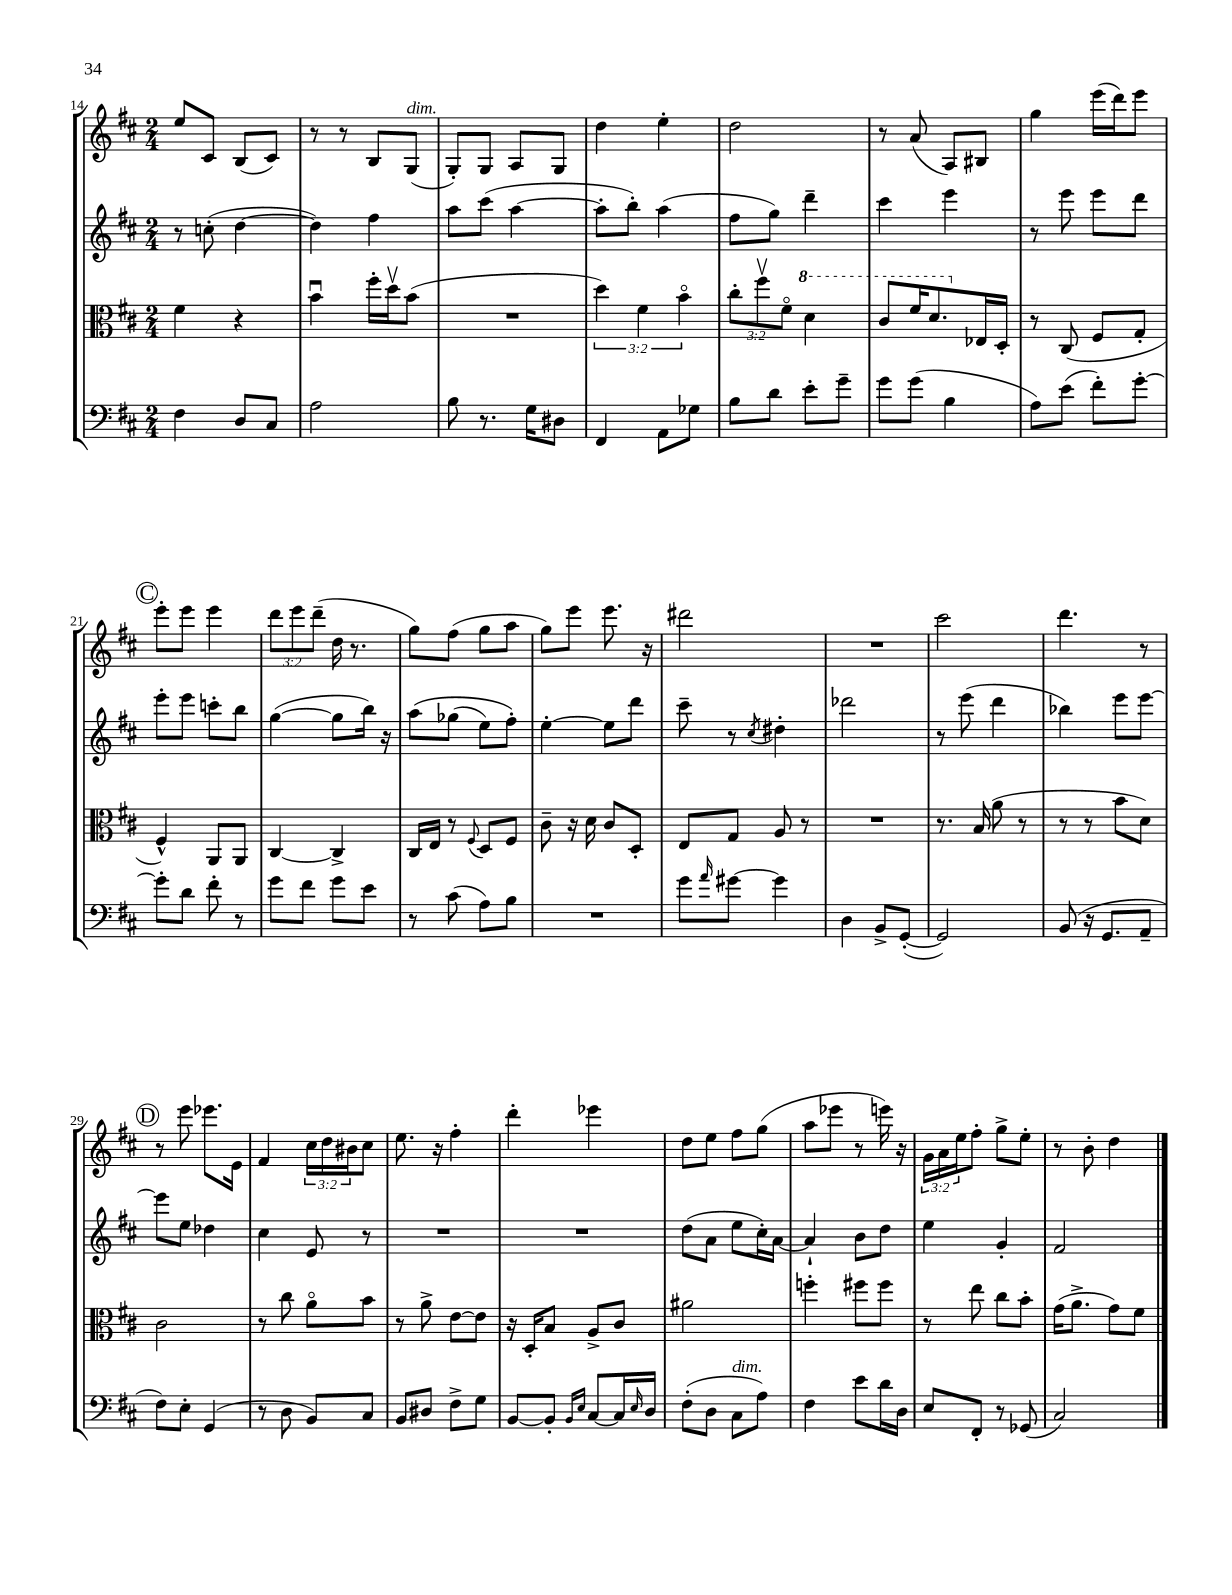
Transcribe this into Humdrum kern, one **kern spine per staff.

**kern	**kern	**kern	**kern
*staff4	*staff3	*staff2	*staff1
*clefF4	*clefC3	*clefG2	*clefG2
*k[f#c#]	*k[f#c#]	*k[f#c#]	*k[f#c#]
*M2/4	*M2/4	*M2/4	*M2/4
4F#	4f#	8r	8ee
.	.	(8cc'	8c#
8D	4r	[4dd	(8B
8C#	.	.	8c#)
=	=	=	=
2A	4bu	4dd])	8r
.	.	.	8r
.	16ff#'	4ff#	8B
.	16ddv	.	.
.	(8b	.	(8G
=	=	=	=
8B	2r	8aa	8G')
8.r	.	(8ccc#	8G
.	.	[4aa	8A
16G	.	.	.
8D#	.	.	8G
=	=	=	=
4FF#	6dd)	8aa']	4dd
.	.	8bb')	.
.	6f#	.	.
8AA	.	(4aa	4ee'
.	6bo	.	.
8G-	.	.	.
=	=	=	=
8B	12cc#'	8ff#	2dd
.	12ff#v	.	.
8d	.	8gg)	.
.	12f#o	.	.
8e'	4dd	4ddd~	.
8g~	.	.	.
=	=	=	=
8g	8cc#	4ccc#	8r
(8g	16ff#	.	(8a
.	8.dd	.	.
4B	.	4eee	8A)
.	16E-	.	8B#
.	16D'	.	.
=	=	=	=
8A)	8r	8r	4gg
(8e	(8C#	8eee	.
8f#')	8F#	8eee	(16eee
.	.	.	16ddd)
[8g'	8G'	8ddd	8eee
=	=	=	=
8g']	4F#^^)	8eee'	8eee'
8d	.	8eee	8eee
8f#'	8AA	8ccc'	4eee
8r	8AA	8bb	.
=	=	=	=
8g	[4C#	([4gg	12ddd
.	.	.	12eee
8f#	.	.	.
.	.	.	(12ddd~
8g	4C#^]	8gg]	16dd
.	.	.	8.r
8e	.	16bb)	.
.	.	16r	.
=	=	=	=
8r	16C#	&(8aa	8gg)
.	16E	.	.
(8c#	8r	(8gg-	(8ff#
.	8qqF#	.	.
8A)	8D	8ee)	8gg
8B	8F#	8ff#'&)	8aa
=	=	=	=
2r	8c#~	[4ee'	8gg)
.	16r	.	8eee
.	16d	.	.
.	8c#	8ee]	8.eee
.	8D'	8ddd	.
.	.	.	16r
=	=	=	=
8g	8E	8ccc#~	2ddd#
16qqa	.	.	.
[8g#	8G	8r	.
.	.	8qcc#	.
4g#]	8A	4dd#'	.
.	8r	.	.
=	=	=	=
4D	2r	2ddd-	2r
8BB^	.	.	.
([8GG'	.	.	.
=	=	=	=
2GG])	8.r	8r	2ccc#
.	.	(8eee	.
.	(16B	.	.
.	8a	4ddd	.
.	8r	.	.
=	=	=	=
(8BB	8r	4bb-)	4.ddd
16r	8r	.	.
8.GG	.	.	.
.	8b	8eee	.
8AA~	8d)	[8eee	8r
=	=	=	=
8F#)	2c#	8eee]	8r
8E'	.	8ee	8eee
(4GG	.	4dd-	8.eee-
.	.	.	16e
=	=	=	=
8r	8r	4cc#	4f#
8D	8cc#	.	.
8BB)	8ao	8e	24cc#
.	.	.	24dd
.	.	.	24b#
8C#	8b	8r	8cc#
=	=	=	=
8BB	8r	2r	8.ee
8D#	8a^	.	.
.	.	.	16r
8F#^	[8e	.	4ff#'
8G	8e]	.	.
=	=	=	=
[8BB	16r	2r	4ddd'
.	16D'	.	.
8BB']	8B	.	.
16qqBB	.	.	.
16qqE	.	.	.
[8C#	8A^	.	4eee-
16C#]	8c#	.	.
16qqE	.	.	.
16D	.	.	.
=	=	=	=
(8F#'	2a#	(8dd	8dd
8D	.	8a	8ee
8C#	.	8ee	8ff#
8A)	.	16cc#')	(8gg
.	.	[16a	.
=	=	=	=
4F#	4ff'	4a`]	8aa
.	.	.	8eee-
8e	8ff#	8b	8r
16d	8ff#	8dd	16eee)
16D	.	.	16r
=	=	=	=
8E	8r	4ee	24g
.	.	.	24a
.	.	.	24ee
8FF#'	8ee	.	8ff#'
8r	8cc#	4g'	8gg^
(8GG-	8b'	.	8ee'
=	=	=	=
2C#)	(16g	2f#	8r
.	8.a^	.	.
.	.	.	8b'
.	8g)	.	4dd
.	8f#	.	.
==	==	==	==
*-	*-	*-	*-
